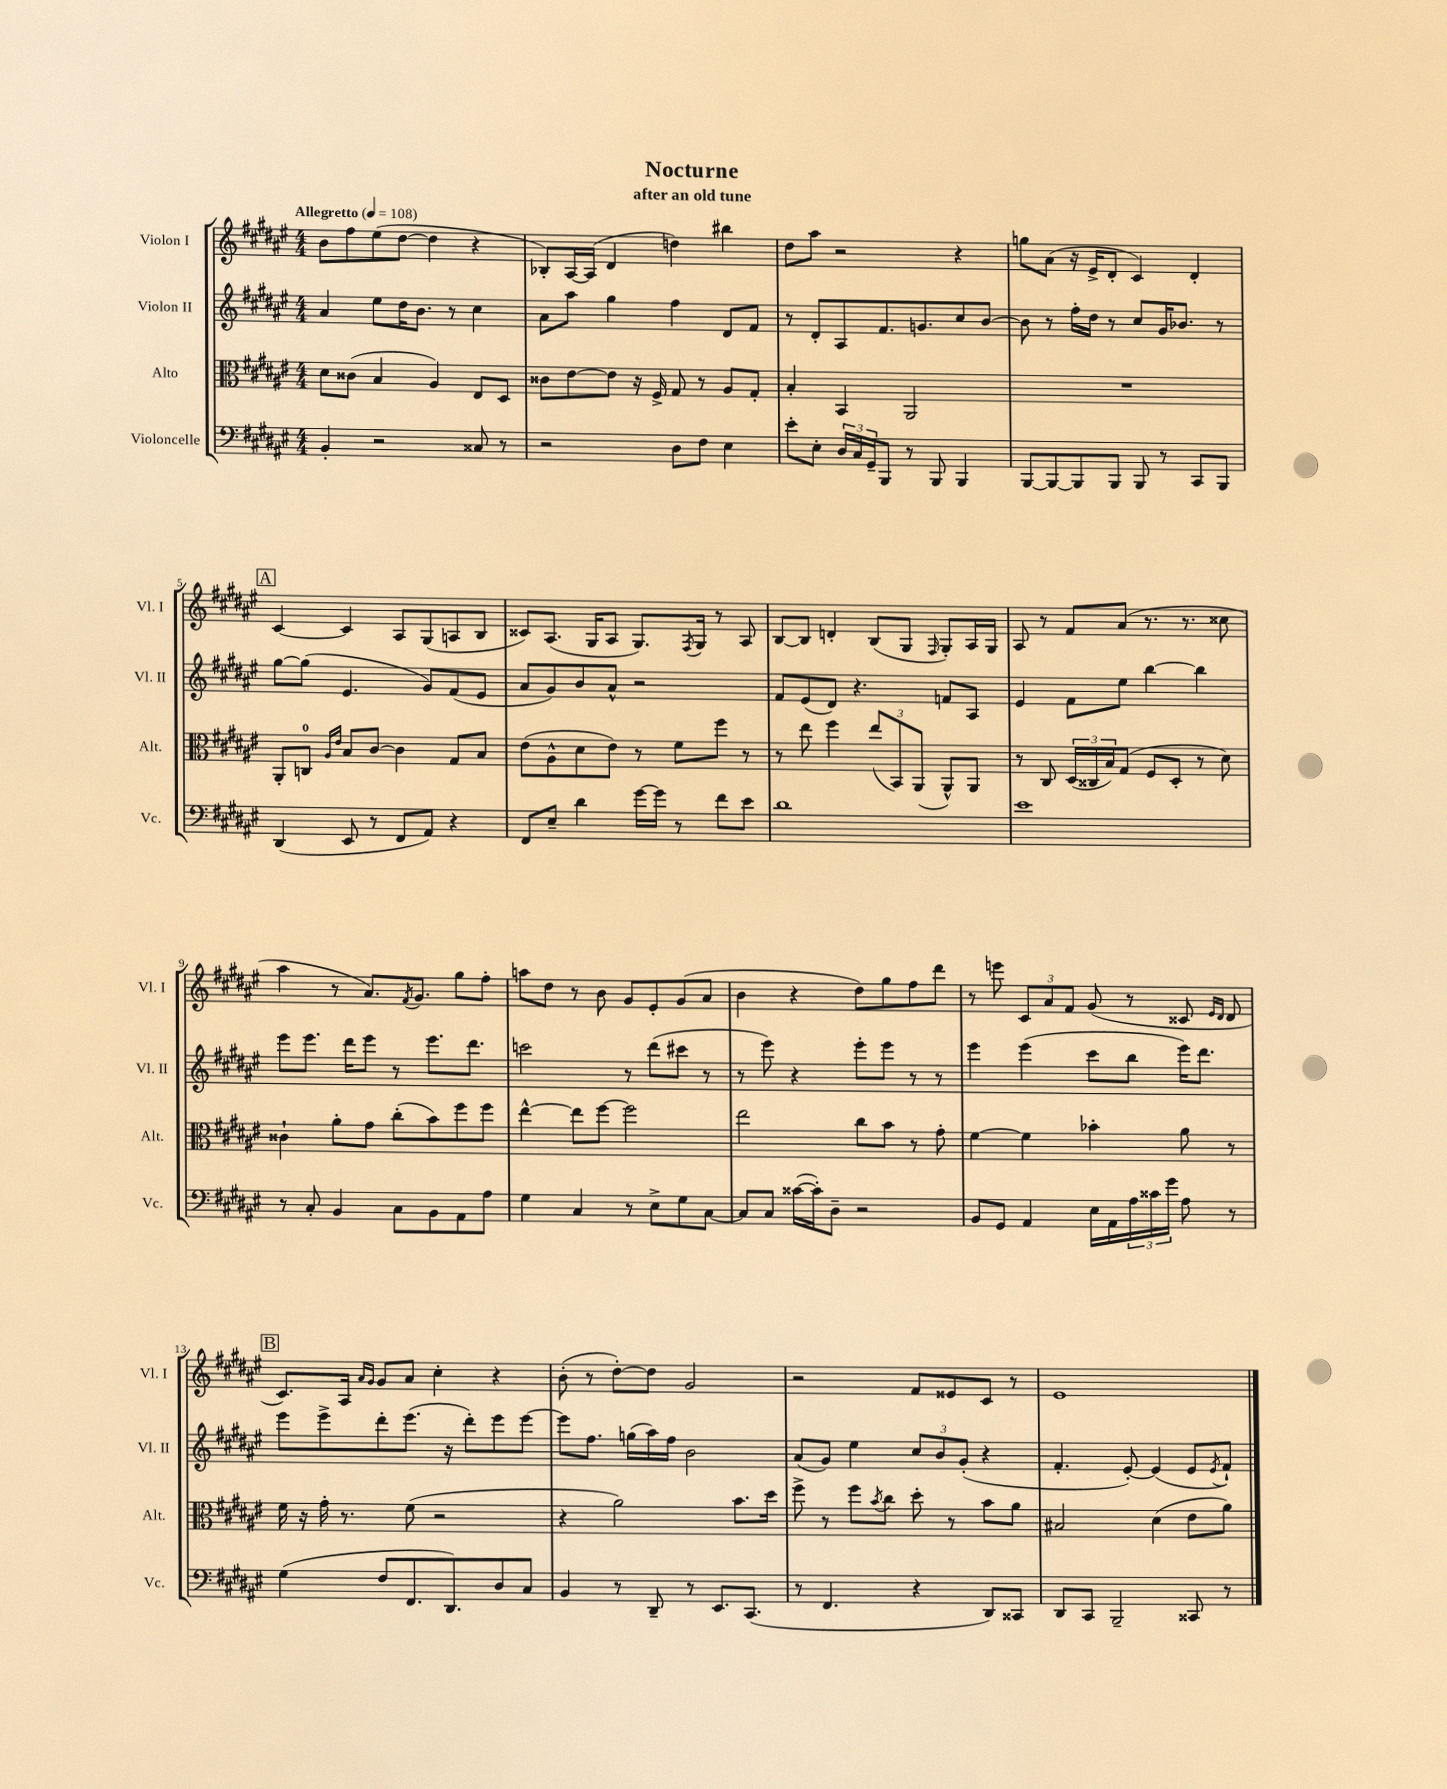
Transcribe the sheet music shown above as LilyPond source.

\header { title = "Nocturne" subtitle = "after an old tune" }
<<
\new StaffGroup <<
\new Staff = "s0" \with { instrumentName = "Violon I" shortInstrumentName = "Vl. I" } {
    \clef treble \key fis \major \numericTimeSignature \time 4/4 \tempo "Allegretto" 4 = 108
    b'8 fis''8 eis''8( dis''8~ dis''4 r4 |
    bes8-.) ais16~ ais16( dis'4 d''4) bis''4 |
    dis''8 ais''8 r2 r4 |
    g''8 ais'8( r16 eis'16-> dis'8-. cis'4) dis'4-. |
    \mark \markup { \box "A" } cis'4~ cis'4 ais8 gis8( a8 b8 |
    cisis'8) ais8.( gis16 ais8 gis8.) \acciaccatura { fis8 } gis16 r8 ais8 |
    b8~ b8 d'4-. b8( gis8 \grace { fis16 } gis8-.) ais16 gis16 |
    ais8 r8 fis'8 ais'8( r8. r8. cisis''8 |
    ais''4 r8 ais'8.) \acciaccatura { fis'8 } gis'8. gis''8 fis''8-. |
    a''8 dis''8 r8 b'8 gis'8 eis'8-. gis'8( ais'8 |
    b'4 r4 dis''8) gis''8 fis''8 dis'''8 |
    r8 e'''8 \tuplet 3/2 { cis'8 ais'8 fis'8 } gis'8( r8 cisis'8 \grace { eis'16 dis'16 } dis'8 |
    \mark \markup { \box "B" } cis'8.) ais16 \grace { ais'16 gis'16 } gis'8 ais'8 cis''4-. r4 |
    b'8-.( r8 dis''8~-.) dis''8 gis'2 |
    r2 fis'8 eisis'8 cis'8 r8 |
    eis'1 \bar "|." |
}
\new Staff = "s1" \with { instrumentName = "Violon II" shortInstrumentName = "Vl. II" } {
    \clef treble \key fis \major \numericTimeSignature \time 4/4
    ais'4 eis''8 dis''16 b'8. r8 cis''4 |
    ais'8 ais''8 gis''4 fis''4 dis'8 fis'8 |
    r8 dis'8-. ais8 fis'8. g'8. cis''8 b'8~ |
    b'8 r8 fis''16-. dis''16 r8 cis''8 gis'16 bes'8. r8 |
    \mark \markup { \box "A" } gis''8~ gis''8( eis'4. gis'8) fis'8( eis'8 |
    ais'8 gis'8) b'8 ais'8-^ r2 |
    fis'8 eis'8( dis'8) r4. f'8 ais8 |
    eis'4 fis'8 eis''8 b''4~ b''4 |
    eis'''8 eis'''8. dis'''16 eis'''8 r8 eis'''8. dis'''8. |
    c'''2 r8 dis'''8( cis'''8 r8 |
    r8 eis'''8) r4 eis'''8-. eis'''8 r8 r8 |
    eis'''4 eis'''4( cis'''8 b''8 eis'''16) dis'''8. |
    \mark \markup { \box "B" } eis'''8 eis'''8-> dis'''8-. eis'''8.( r16 dis'''8-.) eis'''8 eis'''8~ |
    eis'''8 fis''8. g''16( ais''16) fis''16 b'2 |
    ais'8( gis'8) eis''4 \tuplet 3/2 { cis''8 b'8 gis'8-.( } r4 |
    fis'4.-. eis'8~-.) eis'4( eis'8 \acciaccatura { eis'8 } fis'8-!) \bar "|." |
}
\new Staff = "s2" \with { instrumentName = "Alto" shortInstrumentName = "Alt." } {
    \clef alto \key fis \major \numericTimeSignature \time 4/4
    dis'8 cisis'8( b4 ais4) eis8 dis8 |
    cisis'8 eis'8~ eis'8 r16 fis16-> gis8 r8 ais8 gis8-. |
    b4-. b,4 ais,2 |
    R1 |
    \mark \markup { \box "A" } ais,8-. c8-0 \grace { ais16 eis'16 } b8 cis'8~ cis'4 gis8 b8 |
    eis'8( ais8-^ dis'8 eis'8) r8 fis'8 fis''8 r8 |
    r8 eis''8 fis''4 \tuplet 3/2 { eis''8( b,8) ais,8( } ais,8-^) ais,8 |
    r8 cis8 \tuplet 3/2 { dis16( cisis16 b16) } gis8( fis8 dis8-. r8 dis'8) |
    cisis'4-! ais'8-. gis'8 cis''8-.( b'8) fis''8 fis''8 |
    eis''4~-^ eis''8 fis''8~ fis''2 |
    eis''2 cis''8 b'8 r8 gis'8-. |
    fis'4~ fis'4 bes'4-. ais'8 r8 |
    \mark \markup { \box "B" } fis'16 r16 gis'16-. r8. fis'8( r2 |
    r4 ais'2) b'8. dis''16 |
    fis''8-> r8 fis''8 \acciaccatura { b'8 } cis''8 dis''8-. r8 b'8 ais'8 |
    bis2 dis'4( eis'8 ais'8) \bar "|." |
}
\new Staff = "s3" \with { instrumentName = "Violoncelle" shortInstrumentName = "Vc." } {
    \clef bass \key fis \major \numericTimeSignature \time 4/4
    b,4-. r2 cisis8 r8 |
    r2 dis8 fis8 eis4 |
    eis'8-. eis8-. \tuplet 3/2 { dis16 cis16 gis,16-- } b,,8 r8 b,,8 b,,4 |
    b,,8~ b,,8~ b,,8 b,,8 b,,8 r8 cis,8 b,,8 |
    \mark \markup { \box "A" } dis,4( eis,8 r8 fis,8 ais,8) r4 |
    fis,8 eis8-- dis'4 gis'16~ gis'16 r8 fis'8 eis'8 |
    dis'1 |
    eis'1 |
    r8 cis8-. b,4 cis8 b,8 ais,8 ais8 |
    gis4 cis4 r8 eis8-> gis8 cis8~ |
    cis8 cis8 cisis'16~( cisis'16-.) dis8-- r2 |
    b,8 gis,8 ais,4 eis16 ais,16 \tuplet 3/2 { ais16 cisis'16 gis'16 } ais8 r8 |
    \mark \markup { \box "B" } gis4( fis8 fis,8. dis,8.) dis8 cis8 |
    b,4 r8 dis,8-- r8 eis,8. cis,8.( |
    r8 fis,4. r4 dis,8) cisis,8 |
    dis,8 cis,8 b,,2-- cisis,8 r8 \bar "|." |
}
>>
>>
